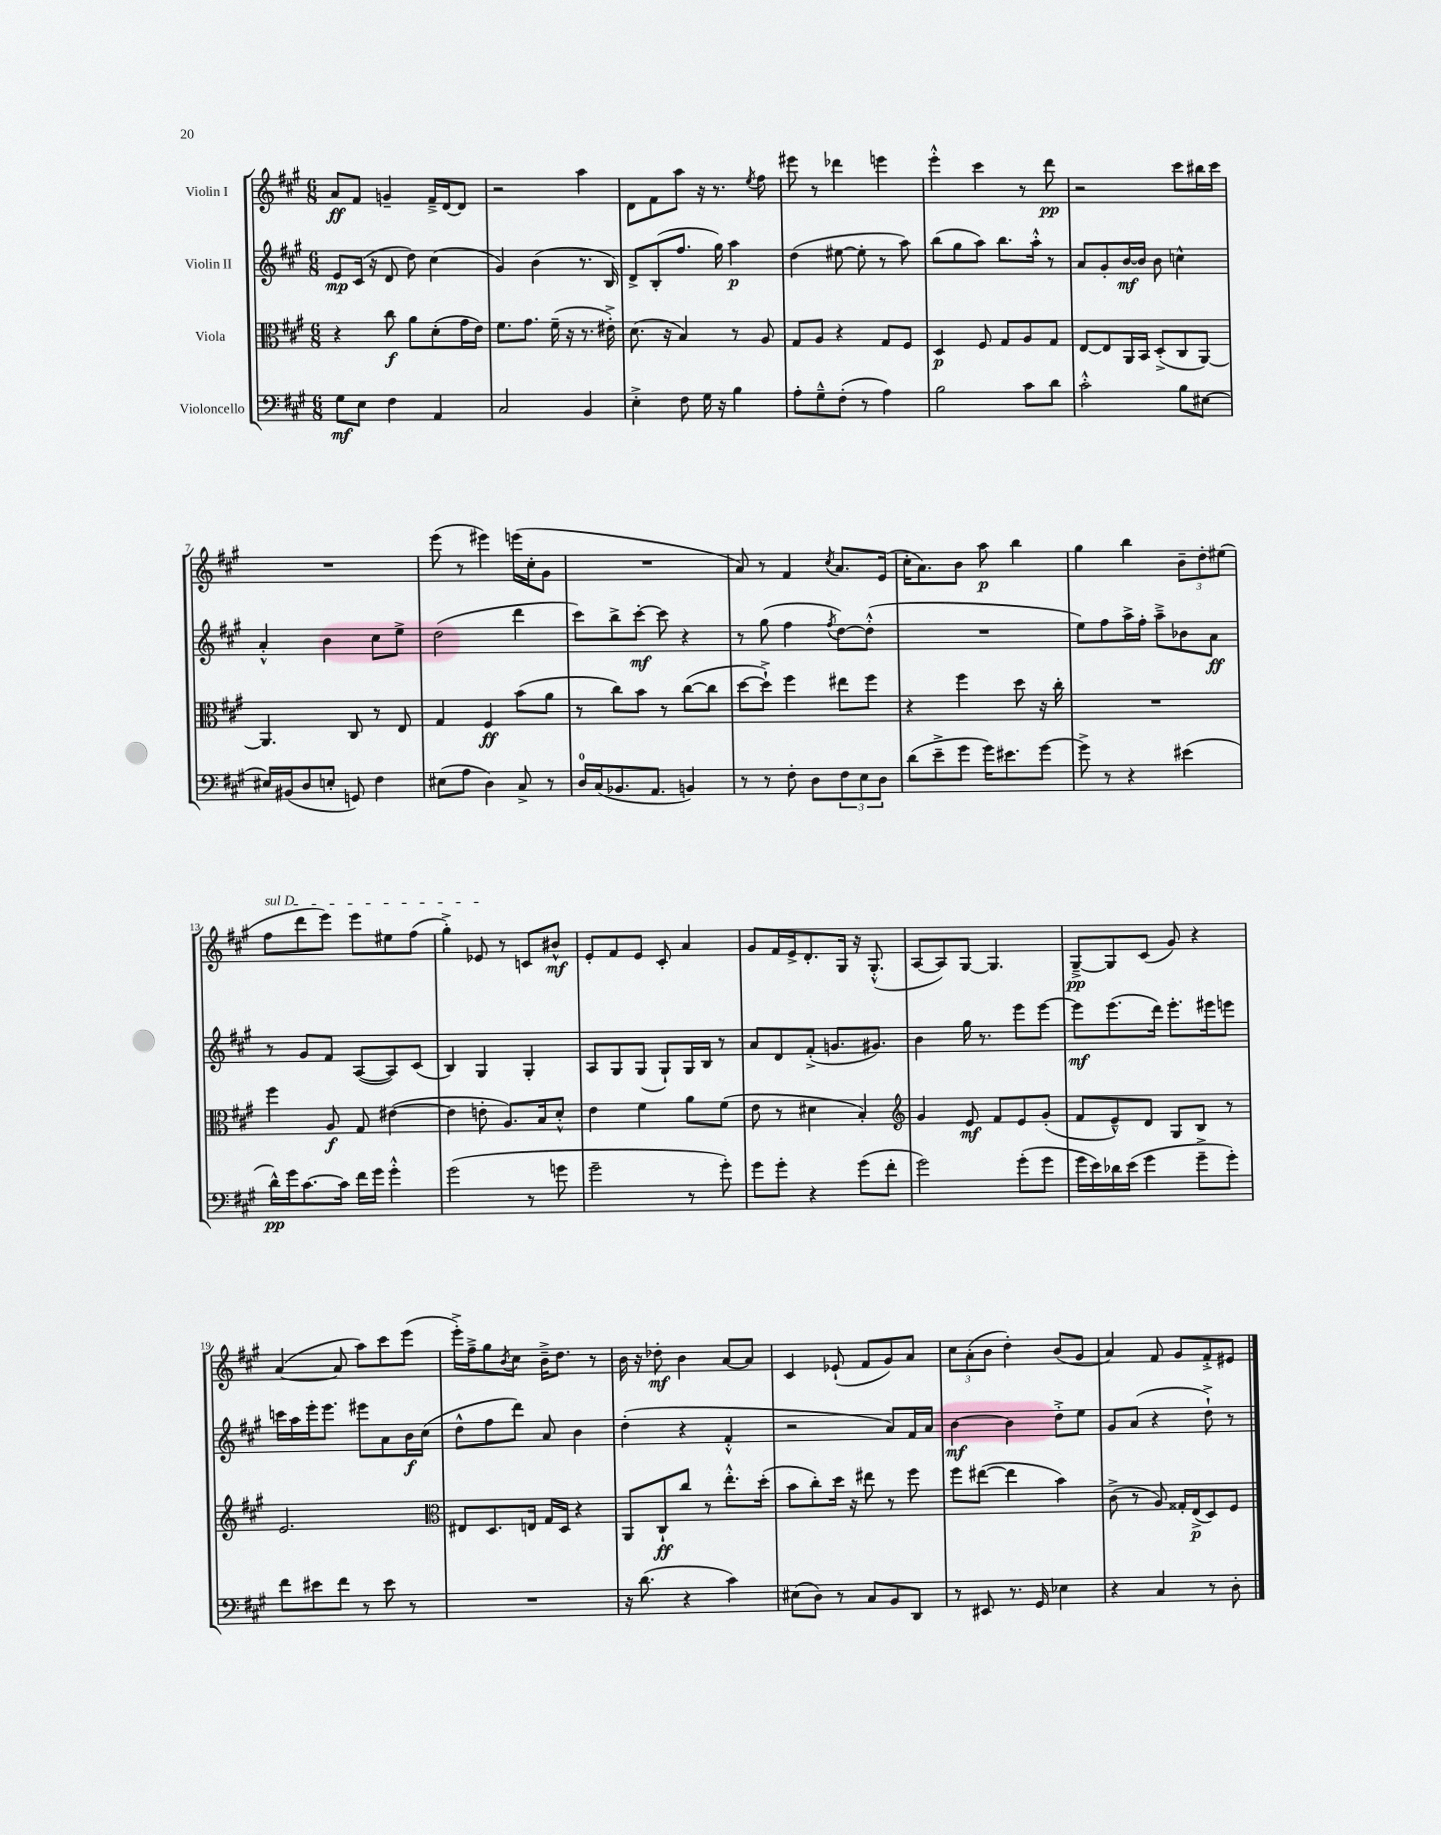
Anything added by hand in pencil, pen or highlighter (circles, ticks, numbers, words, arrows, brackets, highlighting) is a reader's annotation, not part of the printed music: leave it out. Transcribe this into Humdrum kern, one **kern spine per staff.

**kern	**dynam	**kern	**dynam	**kern	**dynam	**kern	**dynam
*part4	*part4	*part3	*part3	*part2	*part2	*part1	*part1
*staff4	*staff4	*staff3	*staff3	*staff2	*staff2	*staff1	*staff1
*I"Violoncello	*	*I"Viola	*	*I"Violin II	*	*I"Violin I	*
*clefF4	*	*clefC3	*	*clefG2	*	*clefG2	*
*k[f#c#g#]	*	*k[f#c#g#]	*	*k[f#c#g#]	*	*k[f#c#g#]	*
*M6/8	*	*M6/8	*	*M6/8	*	*M6/8	*
=1	=1	=1	=1	=1	=1	=1	=1
8G#\L	mf	4r	.	8e/L	mp	8a/L	ff
8E\J	.	.	.	(16c#/Jk	.	8f#/J	.
.	.	.	.	16r	.	.	.
4F#\	.	8cc#\	f	8d/	.	4gn~/	.
.	.	8a\L	.	8dd\)	.	.	.
4AA/	.	(8d'\	.	(4cc#\	.	16f#~^/LL	.
.	.	.	.	.	.	[16d/J	.
.	.	16g#\L	.	.	.	8d/J]	.
.	.	16e\JJ)	.	.	.	.	.
=2	=2	=2	=2	=2	=2	=2	=2
2C#/	.	8.f#\L	.	4g#/)	.	2r	.
.	.	8.g#\J	.	.	.	.	.
.	.	.	.	(4b\	.	.	.
.	.	(16f#~\	.	.	.	.	.
.	.	16r	.	.	.	.	.
4BB/	.	8.r	.	8.r	.	4aa\	.
.	.	16e#X'^\)	.	16B/)	.	.	.
=3	=3	=3	=3	=3	=3	=3	=3
4E'^\	.	(8.d\	.	8d^/L	.	8d\L	.
.	.	.	.	(8B'/	.	8f#\	.
.	.	16r	.	.	.	.	.
8F#\	.	4B/)	.	8.ff#/J	.	8aa\J	.
16G#\	.	.	.	.	.	16r	.
16r	.	.	.	16gg#\)	.	8.r	.
4B\	.	8r	.	4aa\	p	.	.
.	.	.	.	.	.	8qee/	.
.	.	8A/	.	.	.	8ff#\	.
=4	=4	=4	=4	=4	=4	=4	=4
8A'\L	.	8G#/L	.	(4dd\	.	8eee#X\	.
8G#~^^\	.	8A/J	.	.	.	8r	.
(8F#'\J	.	4r	.	[8ee#X\	.	4ddd-X\	.
8r	.	.	.	8ee#'\]	.	.	.
4A\)	.	8G#/L	.	8r	.	4eeen\	.
.	.	8F#/J	.	8aa\)	.	.	.
=5	=5	=5	=5	=5	=5	=5	=5
2B\	.	4D/	p	(8bb\L	.	4eee'^^\	.
.	.	.	.	8gg#\	.	.	.
.	.	8F#/	.	8aa\J)	.	4ccc#\	.
.	.	8G#/L	.	8.bb\L	.	.	.
8c#\L	.	8A/	.	.	.	8r	.
.	.	.	.	16aa'^^\Jk	.	.	.
8d\J	.	8G#/J	.	8r	.	8ddd\	pp
=6	=6	=6	=6	=6	=6	=6	=6
2c#'^^\	.	[8E/L	.	8a/L	.	2r	.
.	.	8E/]	.	8g#'/	.	.	.
.	.	16AA/L	.	[16b/L	mf	.	.
.	.	16BB/JJ	.	16b/JJ]	.	.	.
.	.	(8D'^/L	.	8b\	.	.	.
8B\L	.	8C#/	.	4ccn^^\	.	8ccc#\L	.
[8E#X\J	.	[8AA/J)	.	.	.	16bb#X\L	.
.	.	.	.	.	.	16ccc#\JJ	.
!!LO:LB:g=z
=7	=7	=7	=7	=7	=7	=7	=7
16E#X/LL]	.	4.AA/]	.	4a'^^/	.	2.r	.
(16BB#X/J	.	.	.	.	.	.	.
8D/	.	.	.	.	.	.	.
8En'/J	.	.	.	4b\	.	.	.
8GGn/)	.	8C#/	.	.	.	.	.
4F#\	.	8r	.	8cc#\L	.	.	.
.	.	8E/	.	8ee^\J	.	.	.
=8	=8	=8	=8	=8	=8	=8	=8
(8E#X\L	.	4G#/	.	(2dd\	.	(8eee\	.
8A\J	.	.	.	.	.	8r	.
4D\)	.	4F#/	ff	.	.	4eee#X\)	.
8C#^/	.	(8b\L	.	4ddd\	.	(16eeen\LL	.
.	.	.	.	.	.	16cc#'\J	.
8r	.	8a\J	.	.	.	8g#\J	.
=9	=9	=9	=9	=9	=9	=9	=9
16D/LL	.	8r	.	8ccc#\L)	.	2.r	.
(16C#/J	.	.	.	.	.	.	.
8.BB-X/	.	8cc#\L)	.	8bb^\	.	.	.
.	.	8b\J	.	[8ccc#'\J	mf	.	.
8.AA/J	.	.	.	.	.	.	.
.	.	8r	.	8ccc#\]	.	.	.
4BBn/)	.	([8cc#\L	.	4r	.	.	.
.	.	8cc#\J]	.	.	.	.	.
=10	=10	=10	=10	=10	=10	=10	=10
8r	.	[8dd\L	.	8r	.	8a/)	.
8r	.	8dd`^\J])	.	(8gg#\	.	8r	.
8F#'\	.	4ff#\	.	4ff#\	.	4f#/	.
8D\L	.	.	.	.	.	.	.
.	.	.	.	8qff#/	.	8qcc#/	.
12F#\	.	8ee#X\L	.	[8dd\L)	.	8.a/L	.
12E\	.	.	.	.	.	.	.
.	.	8ff#\J	.	(8dd'^^\J]	.	.	.
12D\J	.	.	.	.	.	.	.
.	.	.	.	.	.	(16e/Jk	.
=11	=11	=11	=11	=11	=11	=11	=11
(8d\L	.	4r	.	2.r	.	16cc#'\KL	.
.	.	.	.	.	.	8.a\)	.
8e~^\	.	.	.	.	.	.	.
8g#\J	.	4ff#\	.	.	.	8b\J	.
16g#\KL)	.	.	.	.	.	8aa\	p
8.e#X\	.	.	.	.	.	.	.
.	.	8dd\	.	.	.	4bb\	.
[8g#\J	.	16r	.	.	.	.	.
.	.	16cc#'\	.	.	.	.	.
=12	=12	=12	=12	=12	=12	=12	=12
8g#^\]	.	2.r	.	8ee\L)	.	4gg#\	.
8r	.	.	.	8ff#\	.	.	.
4r	.	.	.	16aa^\L	.	4bb\	.
.	.	.	.	16ff#'\JJ	.	.	.
.	.	.	.	8aa~^\L	.	.	.
(4e#X\	.	.	.	8b-X\	.	12b~\L	.
.	.	.	.	.	.	12dd'\	.
.	.	.	.	8a\J	ff	.	.
.	.	.	.	.	.	(12ee#X\J	.
!!LO:LB:g=z
=13	=13	=13	=13	=13	=13	=13	=13
!	!	!	!	!	!	!LO:TX:a:i:t=sul D	!
16d^^\LL)	pp	4ff#\	.	8r	.	8ff#\L	.
16g#\J	.	.	.	.	.	.	.
[8.c#\	.	.	.	8g#/L	.	8ddd\	.
.	.	8A/	f	8f#/J	.	8eee\J)	.
16c#\Jk]	.	.	.	.	.	.	.
16f#\LL	.	8G#/	.	([8A/L	.	8eee\L	.
16g#\JJ	.	.	.	.	.	.	.
4g#'^^\	.	([4e#X\	.	8A/])	.	8ee#X\	.
.	.	.	.	(8c#/J	.	(8ff#\J	.
=14	=14	=14	=14	=14	=14	=14	=14
(2g#\	.	4e#\]	.	4B/)	.	4gg#'^\)	.
.	.	8en'\	.	4G#/	.	8e-X/	.
.	.	8.A/L)	.	.	.	8r	.
8r	.	.	.	4G#'/	.	8cn/L	.
.	.	16B/k	.	.	.	.	.
8gn\	.	8d'^^/J	.	.	.	8b#X^^/J	mf
=15	=15	=15	=15	=15	=15	=15	=15
2g#~\	.	4e\	.	8A/L	.	8e'/L	.
.	.	.	.	8G#/	.	8f#/	.
.	.	4f#\	.	(8G#/J	.	8e/J	.
.	.	.	.	8G#`/L)	.	8c#'/	.
8r	.	8a\L	.	16G#/L	.	4a/	.
.	.	.	.	16B/JJ	.	.	.
8g#'\)	.	(8f#\J	.	8r	.	.	.
=16	=16	=16	=16	=16	=16	=16	=16
8g#\L	.	8e\	.	8a/L	.	8g#/L	.
8g#'\J	.	8r	.	8d/	.	16f#/L	.
.	.	.	.	.	.	16e^/J	.
4r	.	4d#X\	.	(8f#'^/J	.	8.d'/	.
.	.	.	.	8.gn/L	.	.	.
.	.	.	.	.	.	16G#/Jk	.
(8g#\L	.	4B'/)	.	.	.	16r	.
.	.	.	.	8.g#X/J)	.	(8.G#'^^/	.
8f#'\J	.	.	.	.	.	.	.
=17	=17	=17	=17	=17	=17	=17	=17
*	*	*clefG2	*	*	*	*	*
2g#\)	.	4g#/	.	4b\	.	[8A/L	.
.	.	.	.	.	.	8A/])	.
.	.	8e/	mf	16gg#\	.	[8G#/J	.
.	.	.	.	8.r	.	.	.
.	.	8f#/L	.	.	.	4.G#/]	.
(8g#'\L	.	8e/	.	8eee\L	.	.	.
8g#\J	.	(8g#'/J	.	[8eee\J	.	.	.
=18	=18	=18	=18	=18	=18	=18	=18
16g#\LL	.	8f#/L	.	8eee\L]	mf	[8G#~^/L	pp
16e\)	.	.	.	.	.	.	.
16d-X\	.	8e~^^/)	.	(8.eee\	.	8G#/]	.
(16e\JJ	.	.	.	.	.	.	.
4g#\	.	8d/J	.	.	.	(8c#/J	.
.	.	.	.	16ddd\Jk)	.	.	.
.	.	8G#/L	.	8.eee'\L	.	8g#/)	.
8g#~^\L	.	8B/J	.	.	.	4r	.
.	.	.	.	16eee#X\k	.	.	.
8g#'\J)	.	8r	.	8eeen\J	.	.	.
!!LO:LB:g=z
=19	=19	=19	=19	=19	=19	=19	=19
8f#\L	.	2.e/	.	16cccn\LL	.	([4a/	.
.	.	.	.	16aa\	.	.	.
8e#X\	.	.	.	16eee'\J	.	.	.
.	.	.	.	8.eee\J	.	.	.
8f#\J	.	.	.	.	.	8a/]	.
8r	.	.	.	8eee#X\L	.	8aa\L)	.
8e#\	.	.	.	8a\	.	8ccc#\	.
8r	.	.	.	16b\L	f	(8eee\J	.
.	.	.	.	(16cc#\JJ	.	.	.
=20	=20	=20	=20	=20	=20	=20	=20
*	*	*clefC3	*	*	*	*	*
2.r	.	8E#X/L	.	8dd^^\L	.	16eee'^\LL)	.
.	.	.	.	.	.	16ff#~^\J	.
.	.	8.D/	.	8ff#\	.	8gg#\	.
.	.	.	.	.	.	8qb/	.
.	.	.	.	8ddd\J)	.	8cc#\J	.
.	.	16En/Jk	.	.	.	.	.
.	.	16G#/LL	.	8a/	.	16b~^\KL	.
.	.	16D/JJ	.	.	.	8.dd\J	.
.	.	4r	.	4b\	.	.	.
.	.	.	.	.	.	8r	.
=21	=21	=21	=21	=21	=21	=21	=21
16r	.	8AA/L	.	(4dd'\	.	16b\	.
(8.d\	.	.	.	.	.	16r	.
.	.	8C#`/	ff	.	.	8dd-X'\	mf
4r	.	8cc#/J	.	4r	.	4b\	.
.	.	8r	.	.	.	.	.
4c#\)	.	8.ee'^^\L	.	4f#'^^/	.	[8a/L	.
.	.	.	.	.	.	8a/J]	.
.	.	(16dd'\Jk	.	.	.	.	.
=22	=22	=22	=22	=22	=22	=22	=22
(8E#X\L	.	8b\L	.	2r	.	4c#/	.
8D\J)	.	8cc#'\)	.	.	.	.	.
8r	.	16dd\Jk	.	.	.	(8e-X`/	.
.	.	16r	.	.	.	.	.
8C#/L	.	8ee#X\	.	.	.	8f#/L	.
8BB/	.	8r	.	8a/L)	.	8g#/)	.
8DD/J	.	8ff#\	.	16f#/L	.	8a/J	.
.	.	.	.	16a/JJ	.	.	.
=23	=23	=23	=23	=23	=23	=23	=23
8r	.	8ff#\L	.	[4b\	mf	12cc#\L	.
.	.	.	.	.	.	(12a'\	.
8EE#X/	.	([8ee#X\J	.	.	.	.	.
.	.	.	.	.	.	12b\J	.
8.r	.	4ee#\]	.	4b\]	.	4dd'\)	.
16GG#/	.	.	.	.	.	.	.
4E-X\	.	4b\)	.	8dd'^\L	.	(8b/L	.
.	.	.	.	8ee\J	.	8g#/J	.
=24	=24	=24	=24	=24	=24	=24	=24
4r	.	(8c#^\	.	8g#/L	.	4a/)	.
.	.	8r	.	(8a/J	.	.	.
4C#/	.	8A/)	.	4r	.	8f#/	.
.	.	16G##X'/LL	.	.	.	8g#/L	.
.	.	(16E^/J	p	.	.	.	.
8r	.	8D/)	.	8dd`^\)	.	8f#'^/	.
8D'\	.	8F#/J	.	8r	.	8e#X/J	.
==	==	==	==	==	==	==	==
*-	*-	*-	*-	*-	*-	*-	*-
